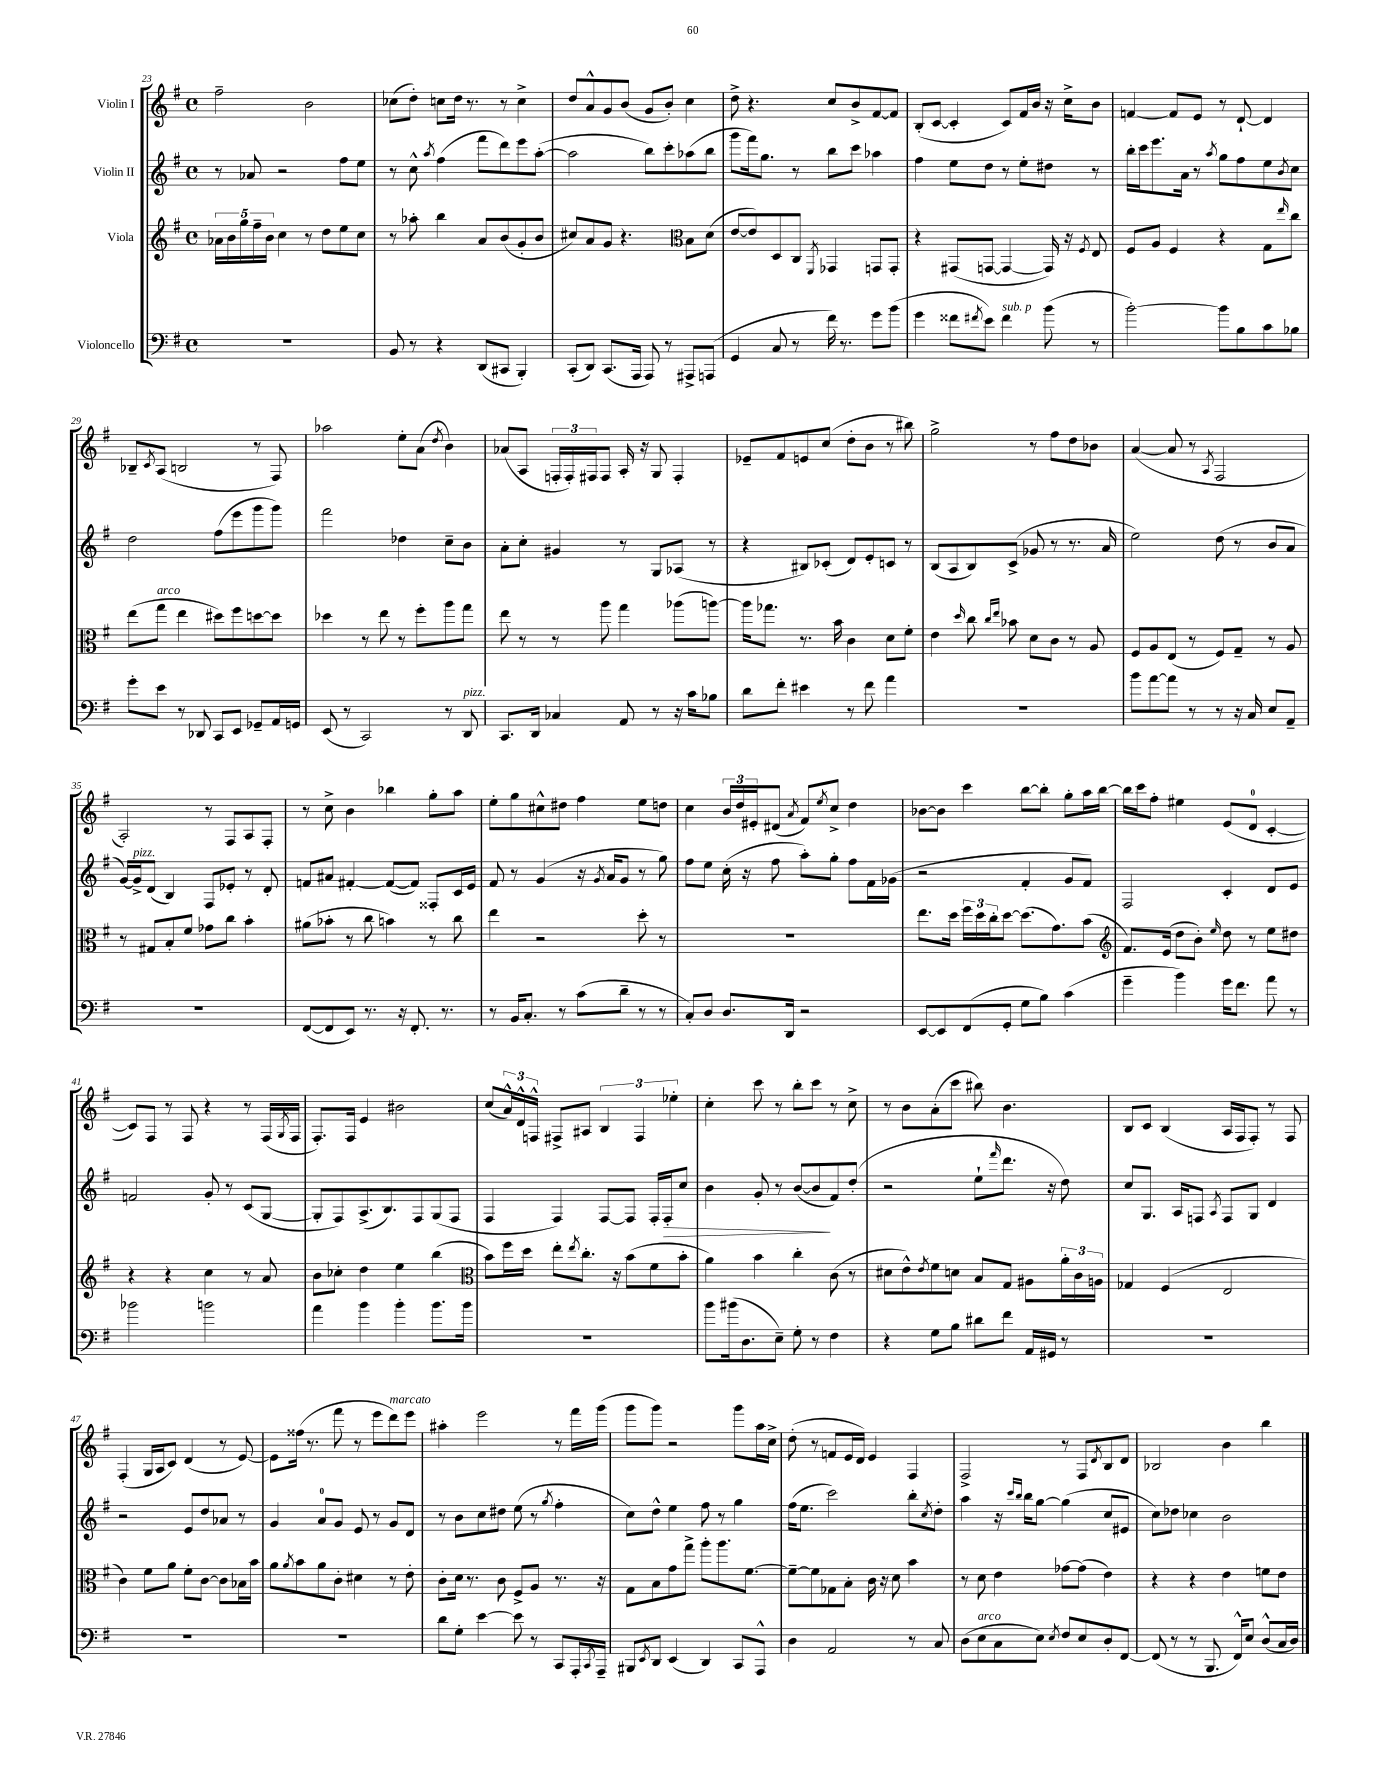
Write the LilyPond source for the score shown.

<<
\new StaffGroup <<
\new Staff = "s0" \with { instrumentName = "Violin I" } {
    \clef treble \key g \major \defaultTimeSignature \time 4/4
    fis''2-- b'2 |
    ces''8( d''8-.) c''8 d''16 r8. r8 c''4-> |
    d''8 a'8-^ g'8 b'8( g'8 b'8-.) c''4 |
    d''8-> r4. c''8 b'8-> fis'8~ fis'8 |
    b8-.( c'8~ c'4-. c'8) fis'16 b'16 r16 c''16-> b'8 |
    f'4~ f'8 e'8 r8 d'8~-! d'4 |
    bes8-- \acciaccatura { c'8 } a8( b2 r8 fis8) |
    aes''2 e''8-. a'8( \acciaccatura { d''8 } b'4) |
    aes'8( a8 \tuplet 3/2 { f16-. f16-.) fis16 } fis8 a16-. r16 g8 fis4-. |
    ees'8-- fis'8 e'8 c''8( d''8-. b'8 r8 bis''8) |
    g''2-> r8 fis''8 d''8 bes'8 |
    a'4~( a'8 r8 \acciaccatura { a8 } fis2 |
    a2-.) r8 fis8 a8 fis8-. |
    r8 c''8-> b'4 bes''4 g''8-. a''8 |
    e''8-. g''8 cis''8-^ dis''8 fis''4 e''8 d''8 |
    c''4 \tuplet 3/2 { b'16 d''16 eis'16-. } dis'8( \acciaccatura { a'8 } fis'8) \acciaccatura { e''8 } c''8-> d''4 |
    bes'8~ bes'8 c'''4 b''8~ b''8-. g''8-. a''16 b''16~ |
    b''16 c'''16 fis''8-. eis''4 e'8( d'8-0 c'4~-. |
    c'8) fis8 r8 fis8 r4 r8 fis16( \acciaccatura { g8 } fis16 |
    fis8.-.) fis16 e'4 bis'2 |
    c''8( \tuplet 3/2 { a'16-^) d'16-^ f16-^ } fis8-> ais8 \tuplet 3/2 { b4 fis4 ees''4-. } |
    c''4-. c'''8 r8 b''8-. c'''8 r8 c''8-> |
    r8 b'8 a'8-.( c'''8 bis''8) b'4. |
    b8 c'8 b4( a16 fis16 fis8-.) r8 fis8 |
    fis4-.( g16 a16 c'8) d'4( r8 e'8~) |
    e'8 fisis''16( r8. fis'''8 r8 e'''8 d'''8^\markup { \italic "marcato" }) e'''8 |
    ais''4-. e'''2 r8 fis'''16 g'''16( |
    g'''8 g'''8) r2 g'''8 a''16 c''16-> |
    d''8-.( r8 f'8 e'16 d'16) e'4 fis4 |
    fis2-> r8 fis8 \acciaccatura { d'8 } b8 d'8 |
    bes2 b'4 b''4 \bar "|." |
}
\new Staff = "s1" \with { instrumentName = "Violin II" } {
    \clef treble \key g \major \defaultTimeSignature \time 4/4
    r8 aes'8 r2 fis''8 e''8 |
    r8 c''8-^ \acciaccatura { a''8 } fis''4( fis'''8 d'''8) e'''8 a''8~-.( |
    a''2 b''8) c'''8-. aes''8( b''8 |
    g'''8 fis'''16) g''8. r8 b''8 c'''8 aes''4 |
    fis''4 e''8 d''8 r8 e''8-. dis''8 r8 |
    b''16-. c'''16 e'''8. a'16 r8 \acciaccatura { a''8 } g''8 fis''8 e''8 \acciaccatura { b'8 } c''8 |
    d''2 fis''8( e'''8 g'''8 g'''8) |
    fis'''2 des''4 c''8-- b'8 |
    a'8-. c''8-. gis'4 r8 g8 aes8( r8 |
    r4 bis8) ces'8-.( d'8) e'8-. c'8 r8 |
    b8( a8 b8) c'8->( ges'8 r8 r8. a'16 |
    e''2) d''8( r8 b'8 a'8 |
    g'16~) g'16->^\markup { \italic "pizz." } d'8( b4) fis8 ees'8-. r8 d'8-. |
    f'8 ais'8 fis'4~-. fis'8~( fis'8) fisis8-. c'16 e'16 |
    fis'8 r8 g'4( r16 \acciaccatura { g'8 } a'16 g'8 r8 g''8) |
    fis''8 e''8 c''16-.( r16 fis''8 a''8-.) g''8-. fis''8 fis'16 ges'16( |
    r2 fis'4-. g'8 fis'8) |
    fis2 c'4-. d'8 e'8 |
    f'2 g'8-. r8 c'8( g8~ |
    g8-. fis8) a8.->( b8.) fis8 g8( fis8 |
    fis4 fis4) fis8~ fis8 fis16-. fis16-.\> c''8 |
    b'4 g'8-. r8 b'8~( b'8\! fis'8) d''8-.( |
    r2 e''8-! \grace { fis'''16 } d'''8. r16 d''8) |
    c''8 g8. a16 f8 \acciaccatura { a8 } f8 g8 d'4 |
    r2 e'8 d''8 aes'8 r8 |
    g'4 a'8-0 g'8 e'8 r8 g'8 d'8 |
    r8 b'8 c''8 dis''8 e''8( r8 \acciaccatura { g''8 } fis''4-. |
    c''8) d''8-^ e''4 fis''8 r8 g''4 |
    fis''16( e''8. c'''2) b''8-. \acciaccatura { c''8 } d''8-. |
    a''4 r16 \grace { c'''16 b''16 } b''16 g''8~ g''4( c''8 eis'8 |
    c''8) des''8 ces''4 b'2 \bar "|." |
}
\new Staff = "s2" \with { instrumentName = "Viola" } {
    \clef treble \key g \major \defaultTimeSignature \time 4/4
    \tuplet 5/4 { aes'16 b'16 g''16 fis''16-- b'16 } c''4 r8 d''8 e''8 c''8 |
    r8 aes''8-. b''4 a'8 b'8( g'8-. b'8 |
    cis''8) a'8 g'8 r4. \clef alto b8 d'8( |
    e'8~ e'8) d8 c8 \acciaccatura { fis,8 } ges,4 g,8 g,8-. |
    r4 gis,8( g,8~ g,4~ g,16) r16 \acciaccatura { fis8 } e8 |
    fis8 a8 fis4 r4 g8 \grace { e''16 } c''8 |
    e''8( g''8^\markup { \italic "arco" } e''4 dis''8) fis''8 d''8~ d''8 |
    des''4 r8 e''8 r8 fis''8-. a''8 g''8 |
    e''8 r8 r8 a''8 g''4 aes''8( a''8~) |
    a''16 ges''8. r8. b'16 c'4 d'8 fis'8-. |
    e'4 \grace { d''16 } c''8 \grace { c''16 e''16 } bes'8 d'8 c'8 r8 a8 |
    fis8 a8 e8( r8 fis8) g8-- r8 a8 |
    r8 gis8 b8-. fis'8 ges'8 c''8 b'4-. |
    ais'8( bes'8-. r8 c''8 b'4) r8 c''8 |
    e''4 r2 d''8-. r8 |
    R1 |
    e''8. d''16 \tuplet 3/2 { fis''16 d''16 c''16-. } d''8~ d''8.( g'8.) b'8( |
    \clef treble fis'8.) e'16( d''8 b'8-.) \grace { e''16 } d''8 r8 e''8 dis''8 |
    r4 r4 c''4 r8 a'8 |
    b'8 ces''8-. d''4 e''4 b''4( |
    \clef alto b'8) fis''16 d''16 e''8-. \acciaccatura { e''8 } c''8.-. r16 b'8( fis'8 b'8-. |
    a'4) b'4 c''4-. c'8( r8 |
    dis'8 e'8-^) \acciaccatura { e'8 } fis'8 d'8 b8 g8 ais8 \tuplet 3/2 { a'16-. c'16 a16 } |
    ges4 fis4( e2 |
    c'4) fis'8 a'8 fis'8-. c'8~ c'8 bes16 b'16 |
    a'8 \acciaccatura { a'8 } b'8 a'8 c'8-. dis'4 r8 e'8-. |
    c'8-. d'16 r8. c'8 fis8-> a8 r8. r16 |
    g8 b8 g'8 g''8-> a''8-. a''8. fis'8.~ |
    fis'8~-- fis'8 ges8 b8-. c'16 r16 d'8 b'4 |
    r8 d'8 e'4 ges'8~ ges'8( e'4) |
    r4 r4 e'4 f'8 e'8 \bar "|." |
}
\new Staff = "s3" \with { instrumentName = "Violoncello" } {
    \clef bass \key g \major \defaultTimeSignature \time 4/4
    R1 |
    b,8 r8 r4 d,8( cis,8 b,,4-.) |
    c,8-.( d,8) c,8.( a,,16 a,,8) r8 ais,,8-> a,,8( |
    g,4 c8 r8 fis'16) r8. g'8 b'8( |
    g'4 fisis'8 \acciaccatura { fis'8 } e'8) fis'4^\markup { \italic "sub. p" } b'8( r8 |
    b'2~-.) b'8 b8 c'8 bes8 |
    g'8-. e'8 r8 des,8 c,8 e,8 ges,8-- a,16 g,16 |
    e,8( r8 c,2) r8 d,8^\markup { \italic "pizz." } |
    c,8. d,16 ces4 a,8 r8 r16 c'16 bes8 |
    d'8 fis'8-. eis'4 r8 fis'8 a'4 |
    R1 |
    b'8 a'8~ a'8 r8 r8 r16 c16 e8 a,8-- |
    R1 |
    fis,8~( fis,8 e,8) r8. r16 fis,8.-. r8. |
    r8 b,16 c8.-. r8 c'8( d'8-- r8 r8 |
    c8-.) d8 d8. d,16 r2 |
    e,8~ e,8 fis,8( g,8-. g8 b8) c'4( |
    g'4-- b'4) g'16 fis'8. a'8 r8 |
    bes'2 b'2 |
    a'4 b'4 b'4-. b'8. b'16 |
    R1 |
    b'8 bis'16( d8. e8--) g8-. r8 fis4 |
    r4 g8 b8 dis'8 fis'8 a,16 gis,16 r8 |
    R1 |
    R1 |
    R1 |
    d'8 g8-. e'4~ e'8 r8 c,8 a,,16-. \acciaccatura { c,8 } a,,16-- |
    bis,,8 \acciaccatura { e,8 } d,8 e,4( d,4) c,8 a,,8-^ |
    d4 a,2 r8 c8 |
    d8( e8^\markup { \italic "arco" } c8 e8) \acciaccatura { e8 } fis8 e8 d8-. fis,8~ |
    fis,8( r8 r8 b,,8. fis,16-^) e8 d8-^( c16 d16) \bar "|." |
}
>>
>>
\layout { \context { \Score currentBarNumber = #23 } }
